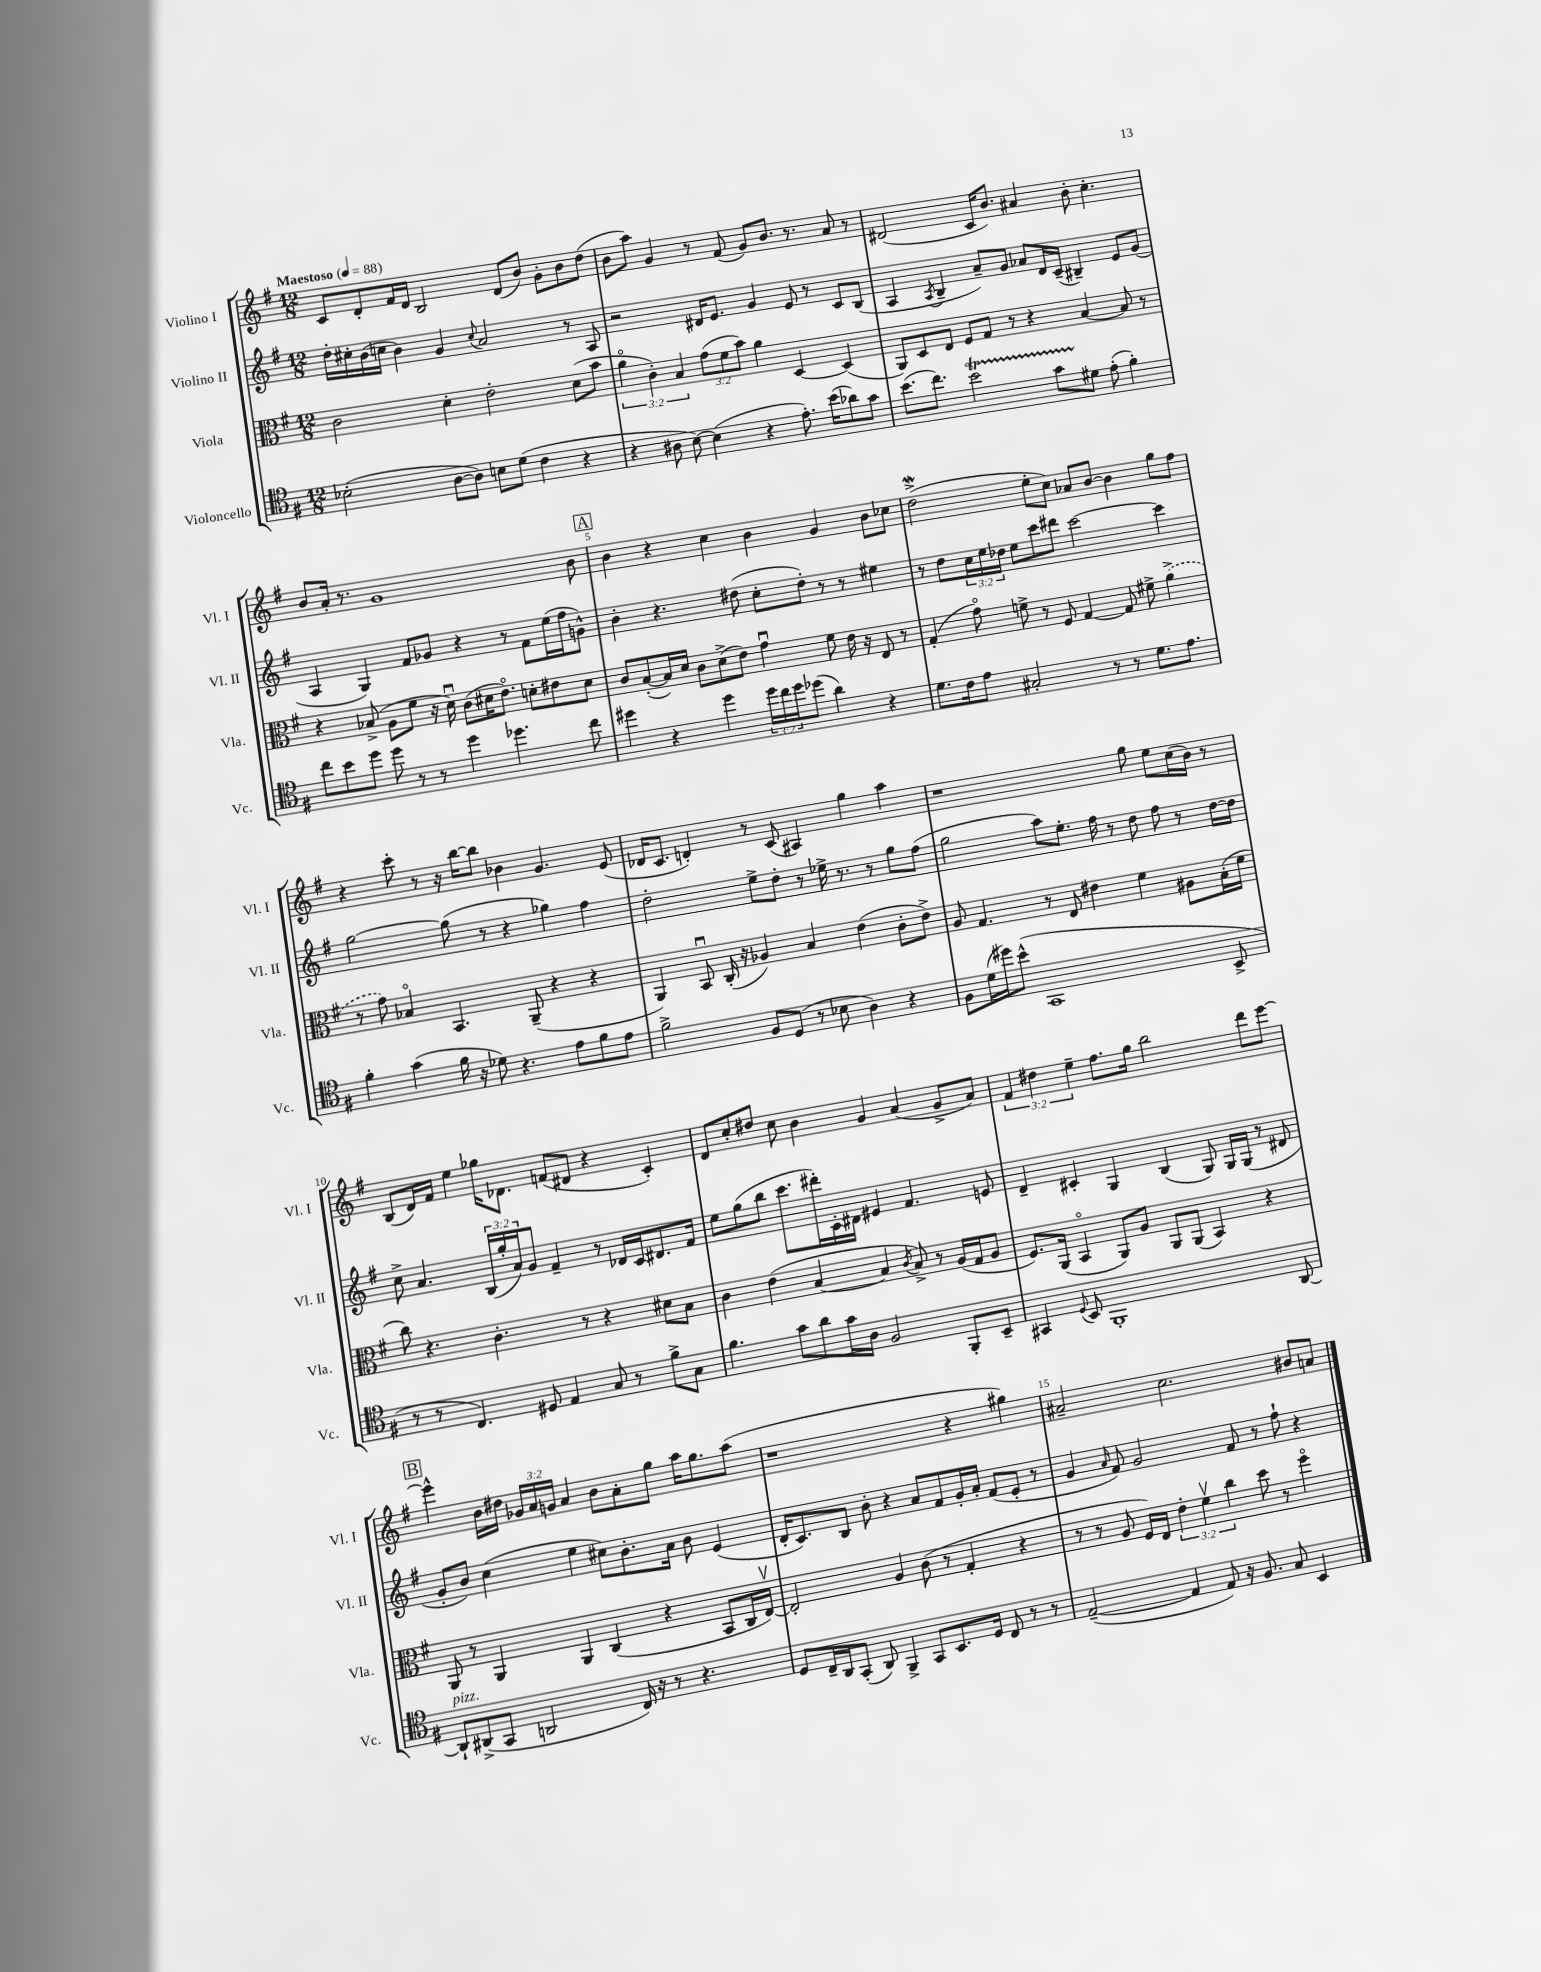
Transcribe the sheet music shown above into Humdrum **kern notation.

**kern	**kern	**kern	**kern
*part4	*part3	*part2	*part1
*staff4	*staff3	*staff2	*staff1
*I"Violoncello	*I"Viola	*I"Violino II	*I"Violino I
*I'Vc.	*I'Vla.	*I'Vl. II	*I'Vl. I
*clefC4	*clefC3	*clefG2	*clefG2
*k[f#]	*k[f#]	*k[f#]	*k[f#]
*M12/8	*M12/8	*M12/8	*M12/8
*MM88	*MM88	*MM88	*MM88
=1	=1	=1	=1
!	!	!	!LO:TX:a:B:t=Maestoso
(2B-X'\	2c\	16dd'\LL	8c/L
.	.	16cc#X'\	.
.	.	(16b\	8d'/
.	.	16ccn\JJ	.
.	.	4b\)	16f#/L
.	.	.	16d/JJ
.	.	.	2B/
[8A\L	4d'\	4g/	.
8A\J])	.	.	.
.	.	8qqcc/	.
8Bn\L	2e'\	2a/	.
(8d\J	.	.	(8d/L
4c\	.	.	8b/J)
.	.	.	8g'\L
4r	(8d\L	8r	8b\
.	8b\J	8A/	(8dd\J
=2	=2	=2	=2
4r	6a\	2r	8b\L
.	.	.	8aa\J)
.	6c'\)	.	.
8A#X\	.	.	4g/
.	6B/	.	.
[8B\)	.	.	.
(4B\]	(12g\L	16d#X/KL	8r
.	.	8.e/J	.
.	12f#\	.	.
.	.	.	(8f#/
.	12b\J)	.	.
4r	4a\	4g/	8g/L)
.	.	.	8.b/J
8.e'\)	[4D/	8e/	.
.	.	.	8.r
.	.	8r	.
(16b\KL	.	.	.
8a-X\)	(4D/]	8c/L	8a/
8g\J	.	(8B/J	8r
=3	=3	=3	=3
(8.b\L	8AA/L)	4A/	(2d#X/
.	8D/	.	.
8.cc\J)	.	.	.
.	.	8qA/	.
.	8E/J	4B~/	.
2bt\	8F#/L	.	.
.	8G/J	8a~/L)	16c/KL
.	.	.	8.b/J)
.	8r	8g/J	.
.	4r	8a-X/L	4a#X/
8gTTT\L	.	16d/L	.
.	.	(16c~/JJ	.
8d#X\J	[4B/	4B#X~/)	8b'\
(8e'\	.	.	4.cc'\
4f#'\)	8B/]	8e/L	.
.	8r	(8g/J	.
!!LO:LB:g=z
=4	=4	=4	=4
8cc\L	4r	4A/	8b/L
8b\	.	.	16a'/Jk
.	.	.	8.r
8dd\J	(8B-X^/	4G/)	.
8dd\	8A\L	.	1g
8r	8f#\J	8f#/L	.
8r	16r	8g-X/J	.
.	16du\)	.	.
4dd\	(8c\L	4r	.
.	16d#X\K	.	.
.	8.e\J)	.	.
4.dd-X\	.	8r	.
.	8dn'\L	8f#\L	.
.	8e#X\	(16ee\L	.
.	.	16ff#\J	.
8cc\	8d\J	8gn^^\J)	8b\
!!LO:REH:place=s1:t=A
=5	=5	=5	=5
4dd#X\	8c/L	4b'\	4b\
.	([8B'/	.	.
4r	16B/L])	4.r	4r
.	16d/JJ	.	.
.	8c\L	.	.
4dd#\	(8d^\	.	4cc\
.	8e\J)	(8dd#X\	.
24dd#\LL	4gu\	8cc'\L	4b\
24cc\	.	.	.
24dd#\J	.	.	.
(8dd-X\J	.	8dd#'\J)	.
4a\)	8f#\	8r	4g/
.	16e\	8r	.
.	16r	.	.
4r	8E/	4ee#X\	8b\L
.	8r	.	8cc-X\J
=6	=6	=6	=6
8.d\L	(4G'/	8r	(2ddW^\
.	.	8dd\L	.
16c\k	.	.	.
8e\J	8g\)	24cc\L	.
.	.	24ee\	.
.	.	24dd-X\JJ	.
2G#X'/	8fn^\	8ee\L	.
.	8r	8ccc\	8ee'\L
.	8F#/	8ddd#X\J	8cc\J)
.	[4G/	[2ccc\	8a-X/L
8r	.	.	[8b/J
8r	8G/]	.	4b\]
8.d\L	8f#X^\	.	.
.	(4a^\	4ccc\]	8gg\L
8.e\J	.	.	.
.	.	.	8ff#\J
!!LO:LB:g=z
=7	=7	=7	=7
4f#'\	8r	[2gg\	4r
.	8g\)	.	.
(4g\	4B-X/	.	8ccc'\
.	.	.	8r
16f#\	4.BB/	(8gg\]	16r
16r	.	.	[16bb\KL
8d-X\)	.	8r	8bb\J]
4.r	.	4r	4b-X\
.	(8AA~/	.	.
.	4r	4gg-X\)	4.g/
8e\L	.	.	.
8f#\	4r	4ff#\	.
8e\J	.	.	(8e/
=8	=8	=8	=8
2f#^\	4AA/)	2dd'\	16d-X/KL
.	.	.	8.c/J
.	8BBu/	.	4dn'/)
.	(16C'/	.	.
.	16r	.	.
8F#/L	4A-X/)	8ee^\L	8r
(8D/J	.	8dd'\J	(8c/
8r	4B/	8r	4A#X/)
8B-X\	.	16ee-X^\	.
.	.	8.r	.
4A\)	(4e\	.	4gg\
.	.	8r	.
4r	8c'\L	8gg\L	4aa\
.	8e^\J)	(8ff#\J	.
=9	=9	=9	=9
8F#\L	8A/	2gg\	1r
(16d\L	4.G/	.	.
16dd#X\J)	.	.	.
(8b^^\J	.	.	.
1GG	.	.	.
.	8r	8aa\L)	.
.	8E/	8.ee'\J	.
.	4e#X\	.	.
.	.	16ff#\	.
.	.	8r	.
.	4f#\	8dd\	8gg\
.	.	8ff#\	8ee\L
.	8A#X\L	8r	(16cc\L
.	.	.	16b\JJ)
8BB^/	(16B'\L	[16dd\LL	8r
.	16f#\JJ	16dd\JJ]	.
!!LO:LB:g=z
=10	=10	=10	=10
8r	8cc\)	8cc^\	(8B/L
8r	4.r	4.a/	16d/L)
.	.	.	16f#/JJ
4.C/)	.	.	4ee\
.	4.c'\	(24B/LL	16gg-X\KL
.	.	24gg'/	.
.	.	.	8.d-X\J
.	.	24a/J)	.
8D#X/	.	8g/J	.
4E/	.	4f#~/	(8fn/L
.	8r	.	8d#X/J
8G/	4r	8r	4r
8r	.	16d-X/LL	.
.	.	16c/J	.
8f#^\L	8d#X\L	8.d#X/	4c'/)
8G\J	8B\J	.	.
.	.	16f#/Jk	.
=11	=11	=11	=11
4.f#\	4c\	8ee\L	8d/L
.	.	(8gg\	8cc'/
.	(4e\	8bb\J	8dd#X/J
8g\L	.	8.ccc\L	8cc\
8a\	[4B/	.	4b\
.	.	16ddd#X'\L)	.
16g\L	.	16c'\	.
16A\JJ	.	16d#X\JJ	.
2F#/	4B/]	4e#X/	4g/
.	8qc/	.	.
.	8B^/)	4.f#/	(4a/
.	8r	.	.
8FF#'/L	(16A/LL	.	8g^/L
.	16G/J	.	.
8BB~/J	8A/J	8en/	8a/J)
=12	=12	=12	=12
4GG#X/	8.F#/L)	4d~/	6f#/
.	.	.	6dd#X\
.	(16AA/Jk	.	.
8qqD/	.	.	.
8BB/	4BB/	4c#X'/	.
.	.	.	6ee~\
1FF#'	.	.	.
.	8AA/L)	4G/	8.ff#\L
.	8A/J	.	.
.	.	.	16gg\Jk
.	8AA/L	(4B/	2bb\
.	(8AA/J	.	.
.	4BB/)	8G/)	.
.	.	16G/LL	.
.	.	(16G/JJ	.
.	4r	8r	8ddd\L
[8AA/	.	8d#X/	[8eee\J
!!LO:LB:g=z
!!LO:REH:place=s1:t=B
=13	=13	=13	=13
!LO:TX:a:i:t=pizz.	!	!	!
8AA`/L]	8AA/	8g'/L	4eee^^\]
(8AA#X^/	8r	8b/J)	.
8GG/J	4AA/	(4cc\	16b\LL
.	.	.	16dd#X\JJ
2AAn/	.	.	24g-X/LL
.	.	.	24a/
.	.	.	24gn/JJ
.	4AA/	4ee\	4a/
.	(4C/	8cc#X\L)	8b\L
16C/)	.	8.b'\	8a'\
16r	.	.	.
8r	4r	.	8gg\J
.	.	16a\Jk	.
4.r	.	8b\	16aa\KL
.	.	.	8.gg\
.	8BB/L	(4e/	.
.	16C/L	.	(8aa\J
.	[16Ev/JJ)	.	.
=14	=14	=14	=14
8D/L	2E'/]	16d'/KL	1r
.	.	8.c/)	.
16C~/L	.	.	.
16AA/J	.	.	.
(8GG'/J	.	8B/J	.
8AA/)	.	8b'\	.
4FF#^/	4A/	4r	.
8GG/L	(8c\	8a/L	.
8.BB/	8r	8f#/	.
.	4G'/	16g'/L	4r
16D/Jk	.	16a'/JJ	.
8C/	.	(8f#/L	.
8r	4r	8e'/J	4gg#X\)
8r	.	8r	.
=15	=15	=15	=15
([2E~/	8r	4g/	2a#X~/
.	8r	.	.
.	.	16qqa/	.
.	8A/	8f#/)	.
.	16F#/LL)	2g/	.
.	16E/JJ	.	.
4E/]	6e'\	.	2.cc\
.	6f#v\	.	.
8E/)	.	.	.
.	6cc\	.	.
16r	.	8f#/	.
8.F#/	.	.	.
.	8dd\	8r	.
8G/	8r	8ff#`\	.
4BB/	4ff#\	4r	8b#X/L
.	.	.	8an/J
==	==	==	==
*-	*-	*-	*-
